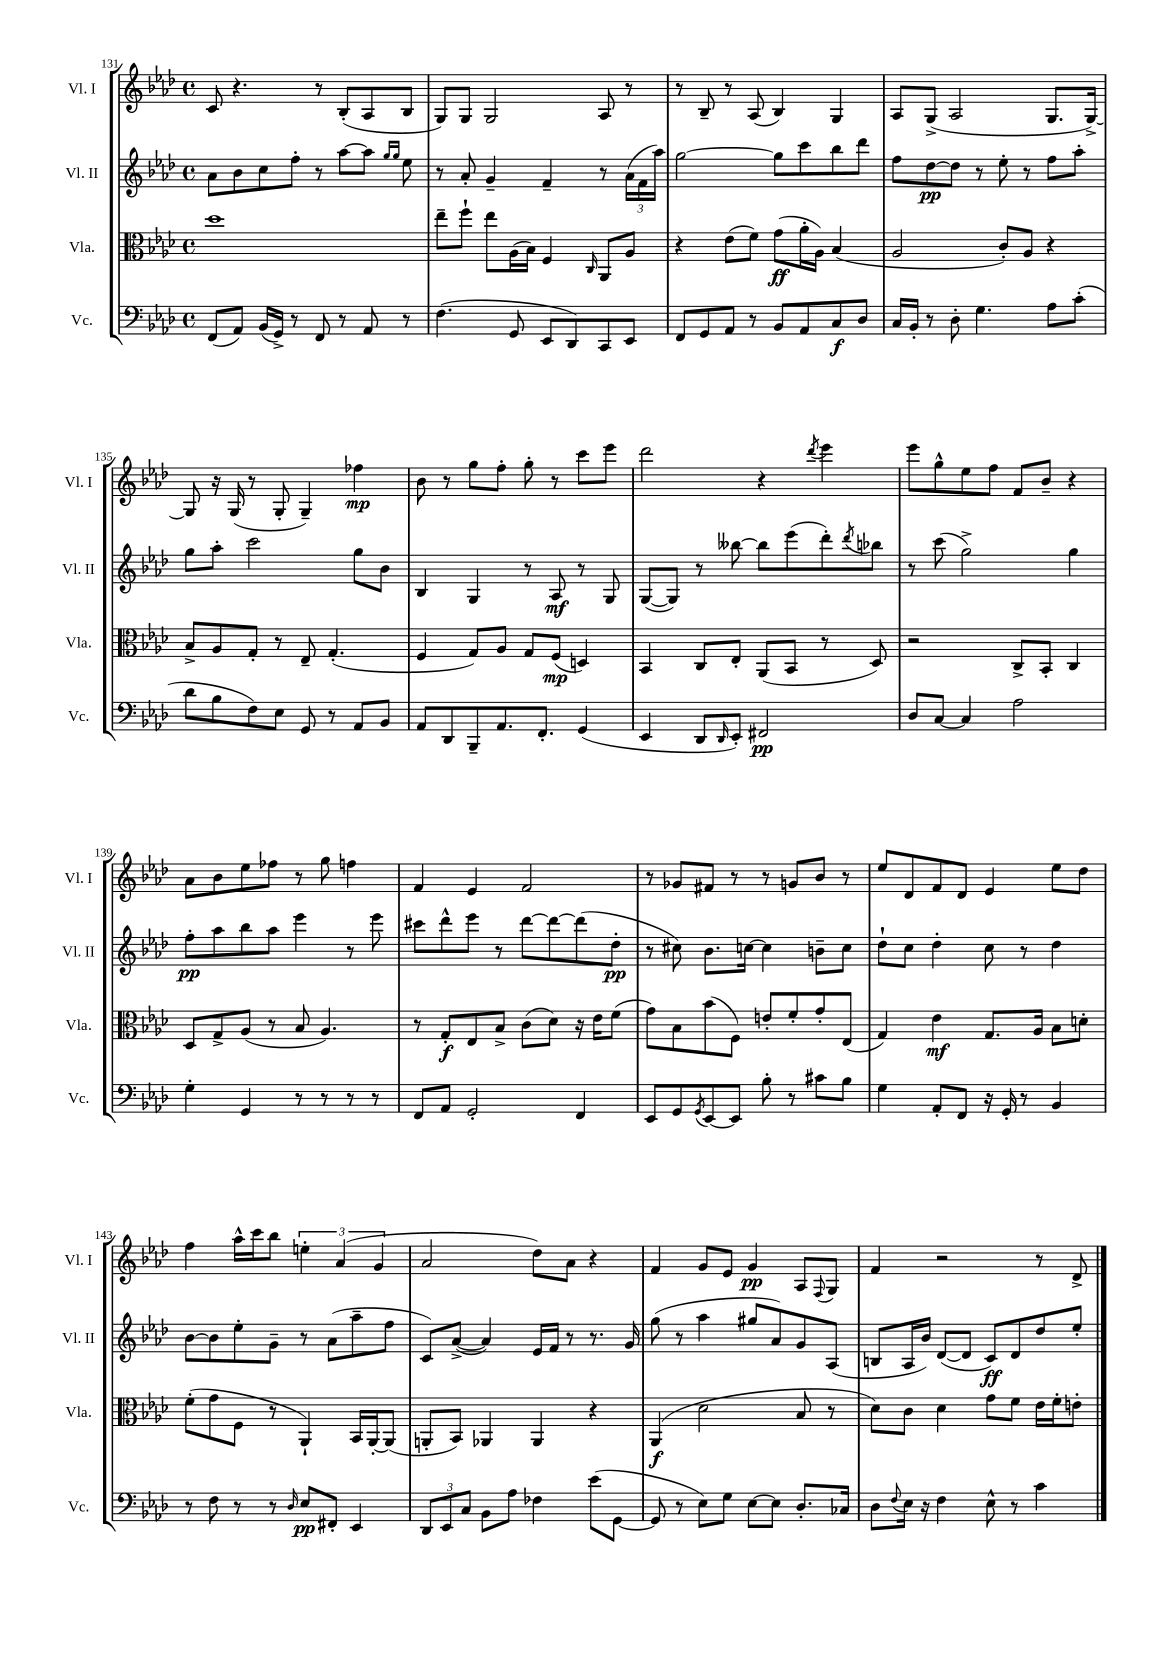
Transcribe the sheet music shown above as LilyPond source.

<<
\new StaffGroup <<
\new Staff = "s0" \with { instrumentName = "Vl. I" shortInstrumentName = "Vl. I" } {
    \clef treble \key aes \major \defaultTimeSignature \time 4/4
    c'8 r4. r8 bes8-.( aes8 bes8 |
    g8) g8 g2 aes8 r8 |
    r8 bes8-- r8 aes8( bes4) g4 |
    aes8 g8->( aes2 g8. g16~->) |
    g8 r16 g16( r8 g8-. g4--) fes''4\mp |
    bes'8 r8 g''8 f''8-. g''8-. r8 c'''8 ees'''8 |
    des'''2 r4 \acciaccatura { des'''8 } ees'''4 |
    ees'''8 g''8-^ ees''8 f''8 f'8 bes'8-- r4 |
    aes'8 bes'8 ees''8 fes''8 r8 g''8 f''4 |
    f'4 ees'4 f'2 |
    r8 ges'8 fis'8 r8 r8 g'8 bes'8 r8 |
    ees''8 des'8 f'8 des'8 ees'4 ees''8 des''8 |
    f''4 aes''16-^ c'''16 bes''8 \tuplet 3/2 { e''4-. aes'4( g'4 } |
    aes'2 des''8) aes'8 r4 |
    f'4 g'8 ees'8 g'4\pp aes8 \appoggiatura { f8 } g8 |
    f'4 r2 r8 des'8-> \bar "|." |
}
\new Staff = "s1" \with { instrumentName = "Vl. II" shortInstrumentName = "Vl. II" } {
    \clef treble \key aes \major \defaultTimeSignature \time 4/4
    aes'8 bes'8 c''8 f''8-. r8 aes''8~ aes''8 \grace { g''16 g''16 } ees''8 |
    r8 aes'8-. g'4-- f'4-- r8 \tuplet 3/2 { aes'16( f'16 aes''16) } |
    g''2~ g''8 c'''8 bes''8 des'''8 |
    f''8 des''8~\pp des''8 r8 ees''8-. r8 f''8 aes''8-. |
    g''8 aes''8-. c'''2 g''8 bes'8 |
    bes4 g4 r8 aes8\mf r8 g8 |
    g8~( g8) r8 beses''8~ beses''8 ees'''8( des'''8-.) \acciaccatura { des'''8 } bes''8 |
    r8 c'''8( g''2->) g''4 |
    f''8-.\pp aes''8 bes''8 aes''8 ees'''4 r8 ees'''8 |
    cis'''8 des'''8-^ ees'''8 r8 des'''8~ des'''8~ des'''8( des''8-.\pp |
    r8 cis''8) bes'8. c''16~ c''4 b'8-- c''8 |
    des''8-! c''8 des''4-. c''8 r8 des''4 |
    bes'8~ bes'8 ees''8-. g'8-- r8 aes'8( aes''8-- f''8 |
    c'8) aes'8~->( aes'4) ees'16 f'16 r8 r8. g'16 |
    g''8( r8 aes''4 gis''8 aes'8) g'8 aes8( |
    b8 aes16 bes'16) des'8~( des'8 c'8\ff) des'8 des''8 ees''8-. \bar "|." |
}
\new Staff = "s2" \with { instrumentName = "Vla." shortInstrumentName = "Vla." } {
    \clef alto \key aes \major \defaultTimeSignature \time 4/4
    des''1 |
    ees''8-- f''8-! ees''8 aes16( bes16) f4 \grace { c16 } aes,8 aes8 |
    r4 ees'8( f'8) g'8\ff( aes'16-. aes16) bes4( |
    aes2 c'8-.) aes8 r4 |
    bes8-> aes8 g8-. r8 ees8-- g4.-.( |
    f4 g8) aes8 g8 f8\mp( d4) |
    bes,4 c8 ees8-. aes,8( bes,8 r8 des8) |
    r2 c8-> bes,8-. c4 |
    des8 g8-> aes8( r8 bes8 aes4.) |
    r8 g8-.\f ees8 bes8-> c'8( des'8) r16 ees'16 f'8( |
    g'8) bes8 bes'8( f8) e'8-. f'8-. g'8-. ees8( |
    g4) ees'4\mf g8. aes16 bes8 d'8-. |
    f'8-.( g'8 f8 r8 aes,4-!) bes,16 aes,16~-. aes,8( |
    a,8-. bes,8) aes,4 aes,4 r4 |
    aes,4\f( des'2 bes8 r8 |
    des'8) c'8 des'4 g'8 f'8 ees'16 f'16-. e'8-. \bar "|." |
}
\new Staff = "s3" \with { instrumentName = "Vc." shortInstrumentName = "Vc." } {
    \clef bass \key aes \major \defaultTimeSignature \time 4/4
    f,8( aes,8) bes,16( g,16->) r8 f,8 r8 aes,8 r8 |
    f4.( g,8 ees,8 des,8) c,8 ees,8 |
    f,8 g,8 aes,8 r8 bes,8 aes,8 c8\f des8 |
    c16 bes,16-. r8 des8-. g4. aes8 c'8-.( |
    des'8 bes8 f8) ees8 g,8 r8 aes,8 bes,8 |
    aes,8 des,8 bes,,8-- aes,8. f,8.-. g,4( |
    ees,4 des,8 \grace { des,16 } ees,8-.) fis,2\pp |
    des8 c8~ c4 aes2 |
    g4-. g,4 r8 r8 r8 r8 |
    f,8 aes,8 g,2-. f,4 |
    ees,8 g,8 \acciaccatura { g,8 } ees,8~ ees,8 bes8-. r8 cis'8 bes8 |
    g4 aes,8-. f,8 r16 g,16-. r8 bes,4 |
    r8 f8 r8 r8 \grace { des16 } ees8\pp fis,8-. ees,4 |
    \tuplet 3/2 { des,8 ees,8 c8 } bes,8 aes8 fes4 ees'8( g,8~ |
    g,8 r8 ees8) g8 ees8~ ees8 des8.-. ces16 |
    des8 \appoggiatura { f8 } ees16 r16 f4 ees8-^ r8 c'4 \bar "|." |
}
>>
>>
\layout { \context { \Score currentBarNumber = #131 } }
